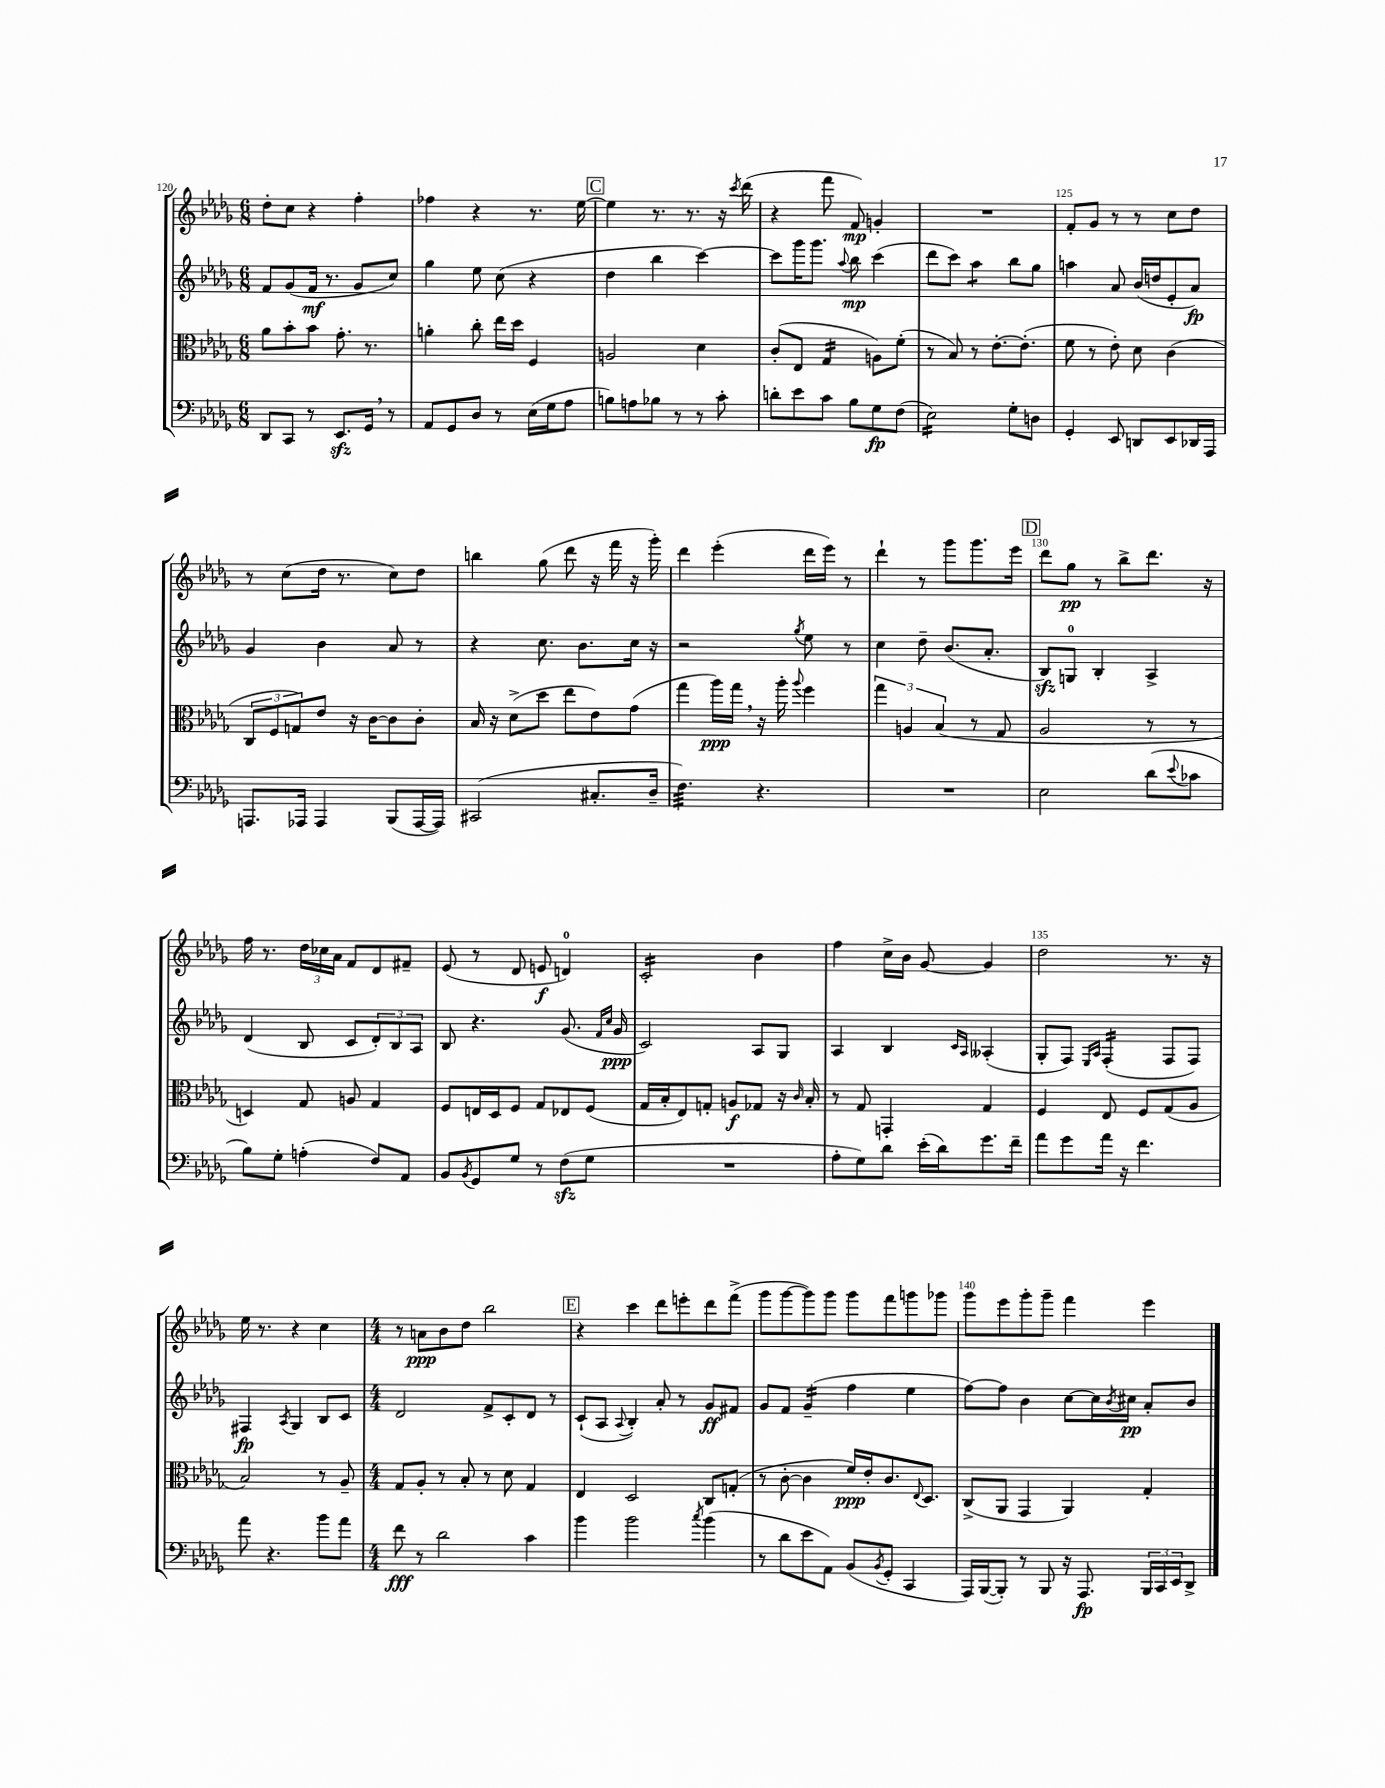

**kern	**kern	**kern	**kern
*staff4	*staff3	*staff2	*staff1
*clefF4	*clefC3	*clefG2	*clefG2
*k[b-e-a-d-g-]	*k[b-e-a-d-g-]	*k[b-e-a-d-g-]	*k[b-e-a-d-g-]
*M6/8	*M6/8	*M6/8	*M6/8
8DD-	8a-	8f	8dd-'
8CC	8b-'	(8g-	8cc
8r	8b-	16f	4r
.	.	8.r	.
8.EE-	8.g-'	.	.
.	.	8g-	4ff'
16GG-	8.r	.	.
8r	.	8cc)	.
=	=	=	=
8AA-	4a'	4gg-	4ff-
8GG-	.	.	.
8D-	8cc'	8ee-	4r
8r	16ee-	(8cc	.
.	16dd-	.	.
(16E-	4F	4r	8.r
16G-	.	.	.
8A-	.	.	.
.	.	.	[16ee-
=	=	=	=
8B)	2A	4dd-	4ee-]
8A	.	.	.
8B-	.	4bb-	8.r
8r	.	.	.
.	.	.	8.r
8r	4d-	[4ccc)	.
8c'	.	.	16r
.	.	.	8qccc
.	.	.	(16ddd-
=	=	=	=
8d'	(8c'	8ccc]	4r
8e-	8E-	16ggg-	.
.	.	8.ggg-	.
8c	4G-	.	8fff
.	.	8qqaa-	.
8B-	.	8bb-	8f)
8G-	8A)	(4ccc	4g'
(8F	(8f'	.	.
=	=	=	=
2E-)	8r	8ddd-	2.r
.	8B-)	8ccc)	.
.	8r	4aa-	.
.	[8.e-'	.	.
8G-'	.	8bb-	.
.	(8.e-']	.	.
8D	.	8gg-	.
=	=	=	=
4GG-'	8f	4aa	8f'
.	8r	.	8g-
8EE-	8e-')	8a-	8r
8DD	8d-	(16b-	8r
.	.	16dd	.
8EE-	(4c	8e-'	8cc
16DD-	.	8a-)	8dd-
16AAA-	.	.	.
=	=	=	=
8.AAA	12C	4g-	8r
.	12F	.	.
.	.	.	(8cc
.	12G)	.	.
16AAA-	.	.	.
4AAA-	8e-	4b-	16dd-
.	.	.	8.r
.	16r	.	.
.	[16c	.	.
(8BBB-	8c]	8a-	8cc)
[16AAA-	8c'	8r	8dd-
16AAA-])	.	.	.
=	=	=	=
(2CC#	16B-	4r	4bb
.	16r	.	.
.	(8d-^	.	.
.	8dd-	8.cc	(8gg-
.	8ee-	.	8ddd-
.	.	8.b-	.
8.C#'	8e-)	.	16r
.	.	.	16fff
.	(8g-	16cc	16r
16D-~	.	16r	16ggg-')
=	=	=	=
4.F)	4gg-	2r	4ddd-
.	16aa-)	.	(4eee-'
.	16gg-	.	.
4.r	16r	.	.
.	16aa-'	.	.
.	8qqaa-	8qgg-	.
.	4ff	8ee-	16ddd-
.	.	.	16eee-)
.	.	8r	8r
=	=	=	=
2.r	6gg-	4cc	4ddd-`
.	6A	.	.
.	.	8dd-~	8r
.	(6B-	.	.
.	.	(8.b-	8ggg-
.	8r	.	8.ggg-
.	.	8.a-'	.
.	8G-	.	.
.	.	.	16eee-
=	=	=	=
2E-	2A-	8B-)	8ddd-
.	.	8G	8gg-
.	.	4B-'	8r
.	.	.	8bb-^
(8d-	8r	4A-^	8.ddd-
8qqe-	.	.	.
8c-	8r	.	.
.	.	.	16r
=	=	=	=
8B-)	4D)	(4d-	16ff
.	.	.	8.r
8G-'	.	.	.
(4A'	8G-	8B-	24dd-
.	.	.	24cc-
.	.	.	24a-
.	8A	8c	8f
8F)	4G-	12d-')	8d-
.	.	12B-	.
8AA-	.	.	8f#~
.	.	12A-	.
=	=	=	=
8BB-	8F	8B-	(8e-
8qBB-	.	.	.
8GG-	16E	4.r	8r
.	16D-	.	.
8G-	8F	.	8d-
8r	8G-	.	8e
(8F	8E-	(8.g-	4d)
8G-	(8F	.	.
.	.	16qqf	.
.	.	16qqcc	.
.	.	16g-	.
=	=	=	=
2.r	16G-	2c)	2c'
.	16B-'	.	.
.	8E-)	.	.
.	8G'	.	.
.	8A	.	.
.	8G-	8A-	4b-
.	16r	8G-	.
.	16qqc	.	.
.	16B-'	.	.
=	=	=	=
8A-'	8r	4A-	4ff
8G-)	8G-	.	.
8d-	4GG'	4B-	16cc^
.	.	.	16b-
(16e-'	.	.	[8g-
16d-)	.	.	.
.	.	16qqc	.
.	.	16qqA-	.
8.g-	4G-	(4A--'	4g-]
16f~	.	.	.
=	=	=	=
8a-	4F	8G-'	2dd-
8g-	.	8F)	.
.	.	16qqE-	.
.	.	16qqA-	.
16a-	8E-	(4F'	.
16r	.	.	.
4.f	8F	.	.
.	(8G-	8F	8.r
.	8A-	8F)	.
.	.	.	16r
=	=	=	=
8a-	2B-)	4F#	16ee-
.	.	.	8.r
4.r	.	.	.
.	.	8qA-	.
.	.	4G-	4r
8b-	8r	8B-	4cc
8a-	8A-~	8c	.
=	=	=	=
*M4/4	*M4/4	*M4/4	*M4/4
8f	8G-	2d-	8r
8r	8A-'	.	8a
2d-	8r	.	8b-
.	8B-'	.	8dd-
.	8r	8f^	2bb-
.	8d-	8c'	.
4c	4G-	8d-	.
.	.	8r	.
=	=	=	=
4b-	4E-	(8c`	4r
.	.	8A-	.
.	.	8qqA-	.
2b-	2D-	4B-')	4ccc
.	.	8a-'	8ddd-
.	.	8r	8eee'
8qcc	.	.	.
(4b-	8C	8g-	8ddd-
.	(8G'	8f#	(8fff^
=	=	=	=
8r	8r	8g-	8ggg-
8d-	[8c'	8f	[8ggg-
8e-	4c]	(4g-~	8ggg-])
8AA-)	.	.	8ggg-
(8BB-	16f)	4ff	8ggg-
.	16e-'	.	.
8qBB-	.	.	.
8GG-'	8.c	.	8fff
4CC	.	4ee-	8ggg
.	8qqE-	.	.
.	8.D-	.	.
.	.	.	8ggg-
=	=	=	=
16AAA-)	(8C^	[8ff)	8ggg-
([16BBB-	.	.	.
8BBB-'])	8AA-	8ff]	8eee-
8r	4GG-	4b-	8ggg-'
8BBB-	.	.	8ggg-~
16r	4AA-)	[8cc	4fff
8.AAA-	.	.	.
.	.	16cc]	.
.	.	8qb-	.
.	.	16cc#	.
24BBB-	4G-'	8a-'	4eee-
24CC	.	.	.
24EE-	.	.	.
8DD-^	.	8b-	.
==	==	==	==
*-	*-	*-	*-
